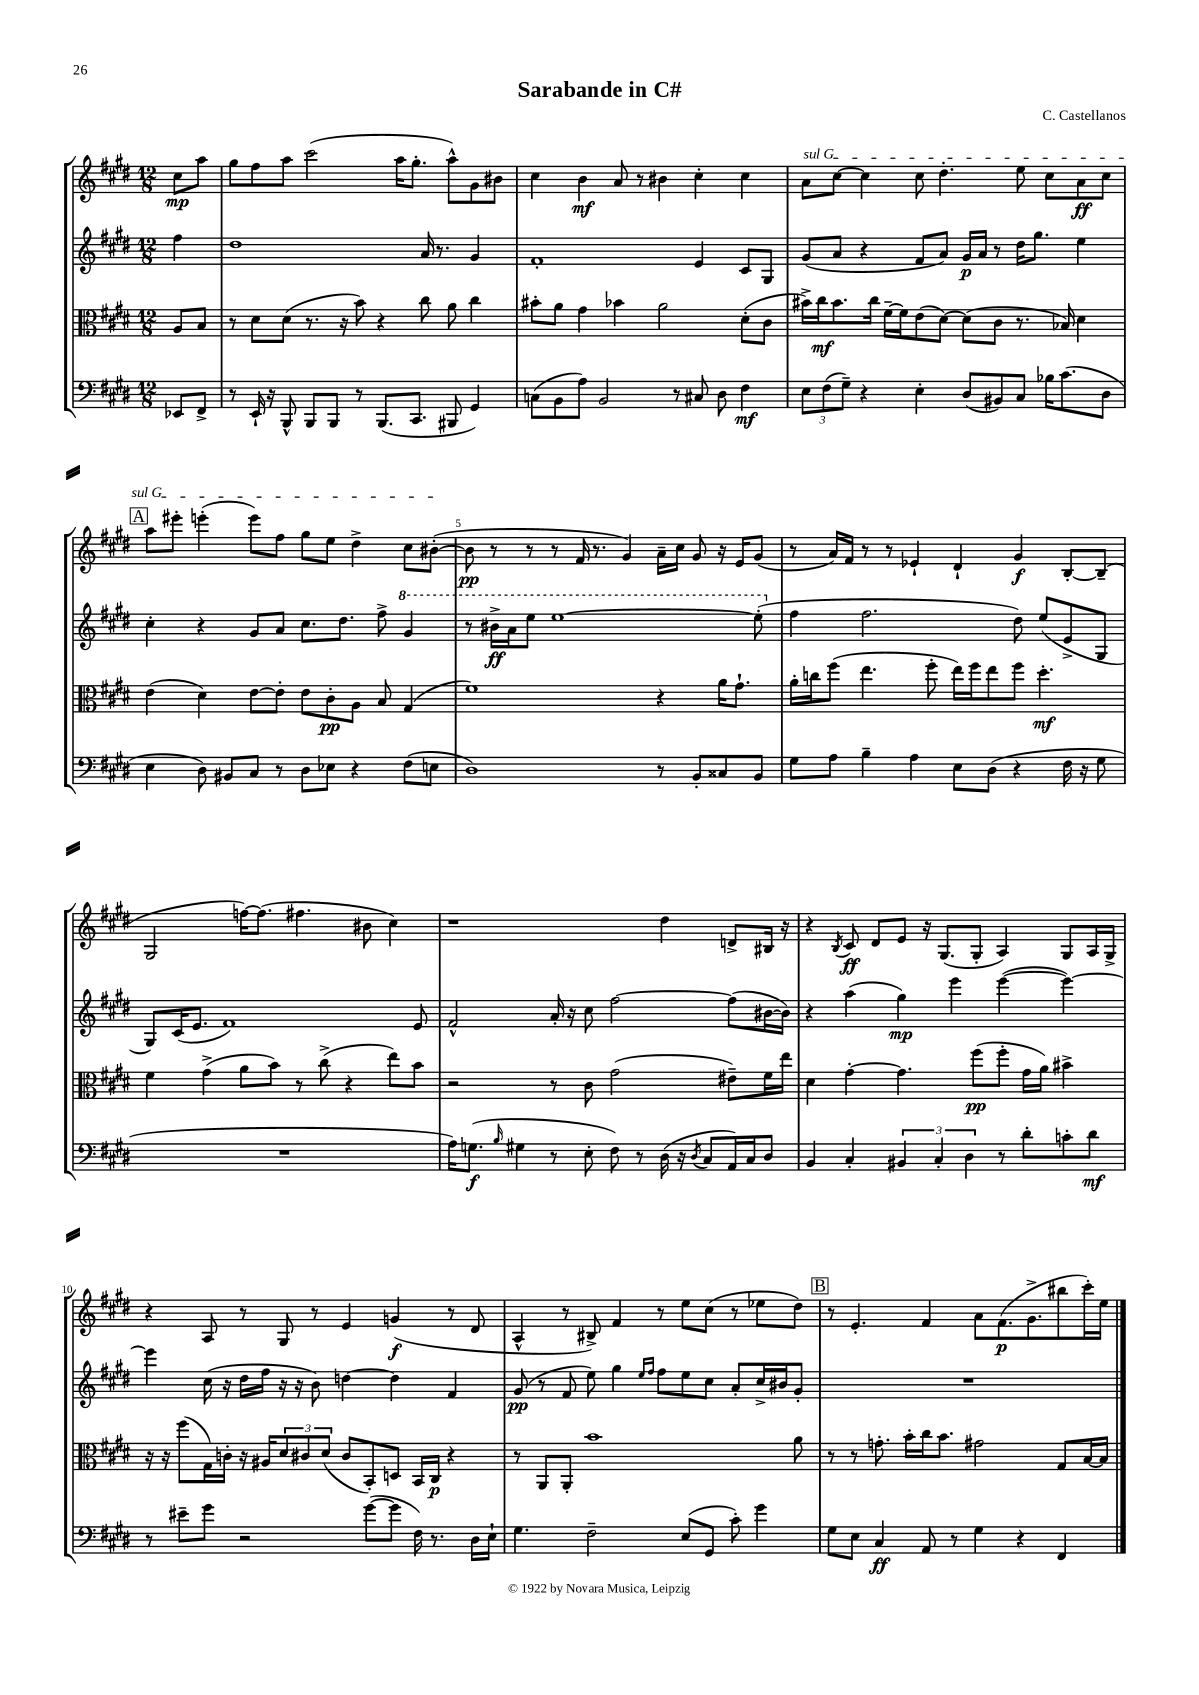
\header { title = "Sarabande in C#" composer = "C. Castellanos" }
<<
\new StaffGroup <<
\new Staff = "s0" {
    \clef treble \key e \major \numericTimeSignature \time 12/8 \partial 4
    cis''8\mp a''8 |
    gis''8 fis''8 a''8 cis'''2( a''16 gis''8.-. a''8-^) gis'8 bis'8 |
    cis''4 b'4\mf a'8 r8 bis'4 cis''4-. cis''4 |
    \once \override TextSpanner.bound-details.left.text = \markup { \italic "sul G" } a'8\startTextSpan cis''8~ cis''4 cis''8 dis''4.-. e''8 cis''8 a'8\ff cis''8 |
    \mark \markup { \box "A" } a''8 eis'''8-. e'''4-.( e'''8) fis''8 gis''8 e''8 dis''4-> cis''8 bis'8~-.\stopTextSpan( |
    bis'8\pp r8 r8 r8 fis'16 r8. gis'4) a'16-- cis''16 gis'8 r16 e'16 gis'8( |
    r8 a'16) fis'16 r8 r8 ees'4-! dis'4-! gis'4\f b8~-. b8--( |
    gis2 f''16~) f''8.( fis''4. bis'8 cis''4) |
    r1 dis''4 d'8-> bis16 r16 |
    r4 \acciaccatura { b8 } cis'8\ff dis'8 e'8 r16 gis8.( gis8-. a4) gis8 a16 gis16-> |
    r4 a8 r8 gis8 r8 e'4 g'4\f( r8 dis'8 |
    a4-^ r8 bis8->) fis'4 r8 e''8 cis''8( r8 ees''8 dis''8) |
    \mark \markup { \box "B" } r8 e'4.-. fis'4 a'8 fis'8.\p( gis'8.-> bis''8 cis'''16-.) e''16 \bar "|." |
}
\new Staff = "s1" {
    \clef treble \key e \major \numericTimeSignature \time 12/8 \partial 4
    fis''4 |
    dis''1 a'16 r8. gis'4 |
    fis'1-. e'4 cis'8 gis8 |
    gis'8( a'8 r4 fis'8 a'8) gis'16\p a'16 r8 dis''16 gis''8. e''4 |
    \mark \markup { \box "A" } cis''4-. r4 gis'8 a'8 cis''8. dis''8. fis''8-> \ottava #1 gis''4 |
    r8 bis''16->\ff a''16 e'''8 e'''1~ e'''8-.( \ottava #0 |
    fis''4 fis''2. dis''8) e''8( e'8-> gis8 |
    gis8) cis'16( e'8. fis'1) e'8 |
    fis'2-^ a'16-. r16 cis''8 fis''2~ fis''8( bis'16~ bis'16) |
    r4 a''4( gis''4\mp) e'''4 e'''4~( e'''4~) |
    e'''4 cis''16( r16 dis''16 fis''16 r16 r16 b'8) d''4~ d''4 fis'4 |
    gis'8\pp( r8 fis'8 e''8) gis''4 \grace { e''16 fis''16 } fis''8 e''8 cis''8 a'8-. cis''16-> bis'16 gis'8-. |
    \mark \markup { \box "B" } R1. \bar "|." |
}
\new Staff = "s2" {
    \clef alto \key e \major \numericTimeSignature \time 12/8 \partial 4
    a8 b8 |
    r8 dis'8 dis'8( r8. r16 b'8) r4 cis''8 a'8 cis''4 |
    bis'8-. a'8 gis'4 bes'4 a'2 dis'8-.( cis'8 |
    bis'16->) cis''16\mf bis'8. cis''16 fis'16~-- fis'16 e'8( dis'8~) dis'8( cis'8 r8. bes16) dis'4 |
    \mark \markup { \box "A" } e'4( dis'4) e'8~ e'8-. e'8 cis'8-.\pp a8 b8 gis4( |
    fis'1) r4 a'16 gis'8.-! |
    a'16-. c''16 fis''8( e''4. fis''8-. e''16) fis''16 e''8 fis''8 dis''4.-.\mf |
    fis'4 gis'4->( a'8 b'8) r8 cis''8->( r4 e''8) b'8 |
    r2 r8 cis'8 gis'2( eis'8--) fis'16 e''16 |
    dis'4 gis'4~-. gis'4. fis''8\pp( fis''8-. gis'16 a'16) bis'4-> |
    r16 r16 fis''8( gis16) c'16-. r16 ais16 \tuplet 3/2 { dis'8 cis'8 dis'8( } cis'8 b,8-.) d8 b,16 cis16\p r4 |
    r8 a,8 a,8-. b'1 a'8 |
    \mark \markup { \box "B" } r8 r8 g'8.-. b'16-. cis''16 b'8. gis'2 gis8 b16~ b16 \bar "|." |
}
\new Staff = "s3" {
    \clef bass \key e \major \numericTimeSignature \time 12/8 \partial 4
    ees,8 fis,8-> |
    r8 e,16-! r16 b,,8-^ b,,8 b,,8 r8 b,,8.( cis,8. bis,,8 gis,4) |
    c8( b,8 a8) b,2 r8 cis8 dis8 fis4\mf |
    \tuplet 3/2 { e8 fis8( gis8--) } r4 e4-. dis8( bis,8) cis8 bes16 cis'8.( dis8 |
    \mark \markup { \box "A" } e4 dis8) bis,8 cis8 r8 dis8 ees8 r4 fis8( e8 |
    dis1) r8 b,8-. cisis8 b,8 |
    gis8 a8 b4-- a4 e8 dis8( r4 fis16 r16 gis8 |
    R1. |
    a16) g8.\f( \grace { b16 } gis4 r8 e8-. fis8) r8 dis16( r16 \acciaccatura { dis8 } cis8 a,16) cis16 dis8 |
    b,4 cis4-. \tuplet 3/2 { bis,4 cis4-. dis4 } r8 dis'8-. c'8-. dis'8\mf |
    r8 eis'8-- gis'8 r2 gis'8~( gis'8 fis16) r8. dis16 e16-! |
    gis4. fis2-- e8( gis,8 cis'8-.) gis'4 |
    \mark \markup { \box "B" } gis8 e8 cis4\ff a,8 r8 gis4 r4 fis,4 \bar "|." |
}
>>
>>
\layout { \context { \Score \override BarNumber.break-visibility = ##(#f #t #t) barNumberVisibility = #(every-nth-bar-number-visible 5) } }
